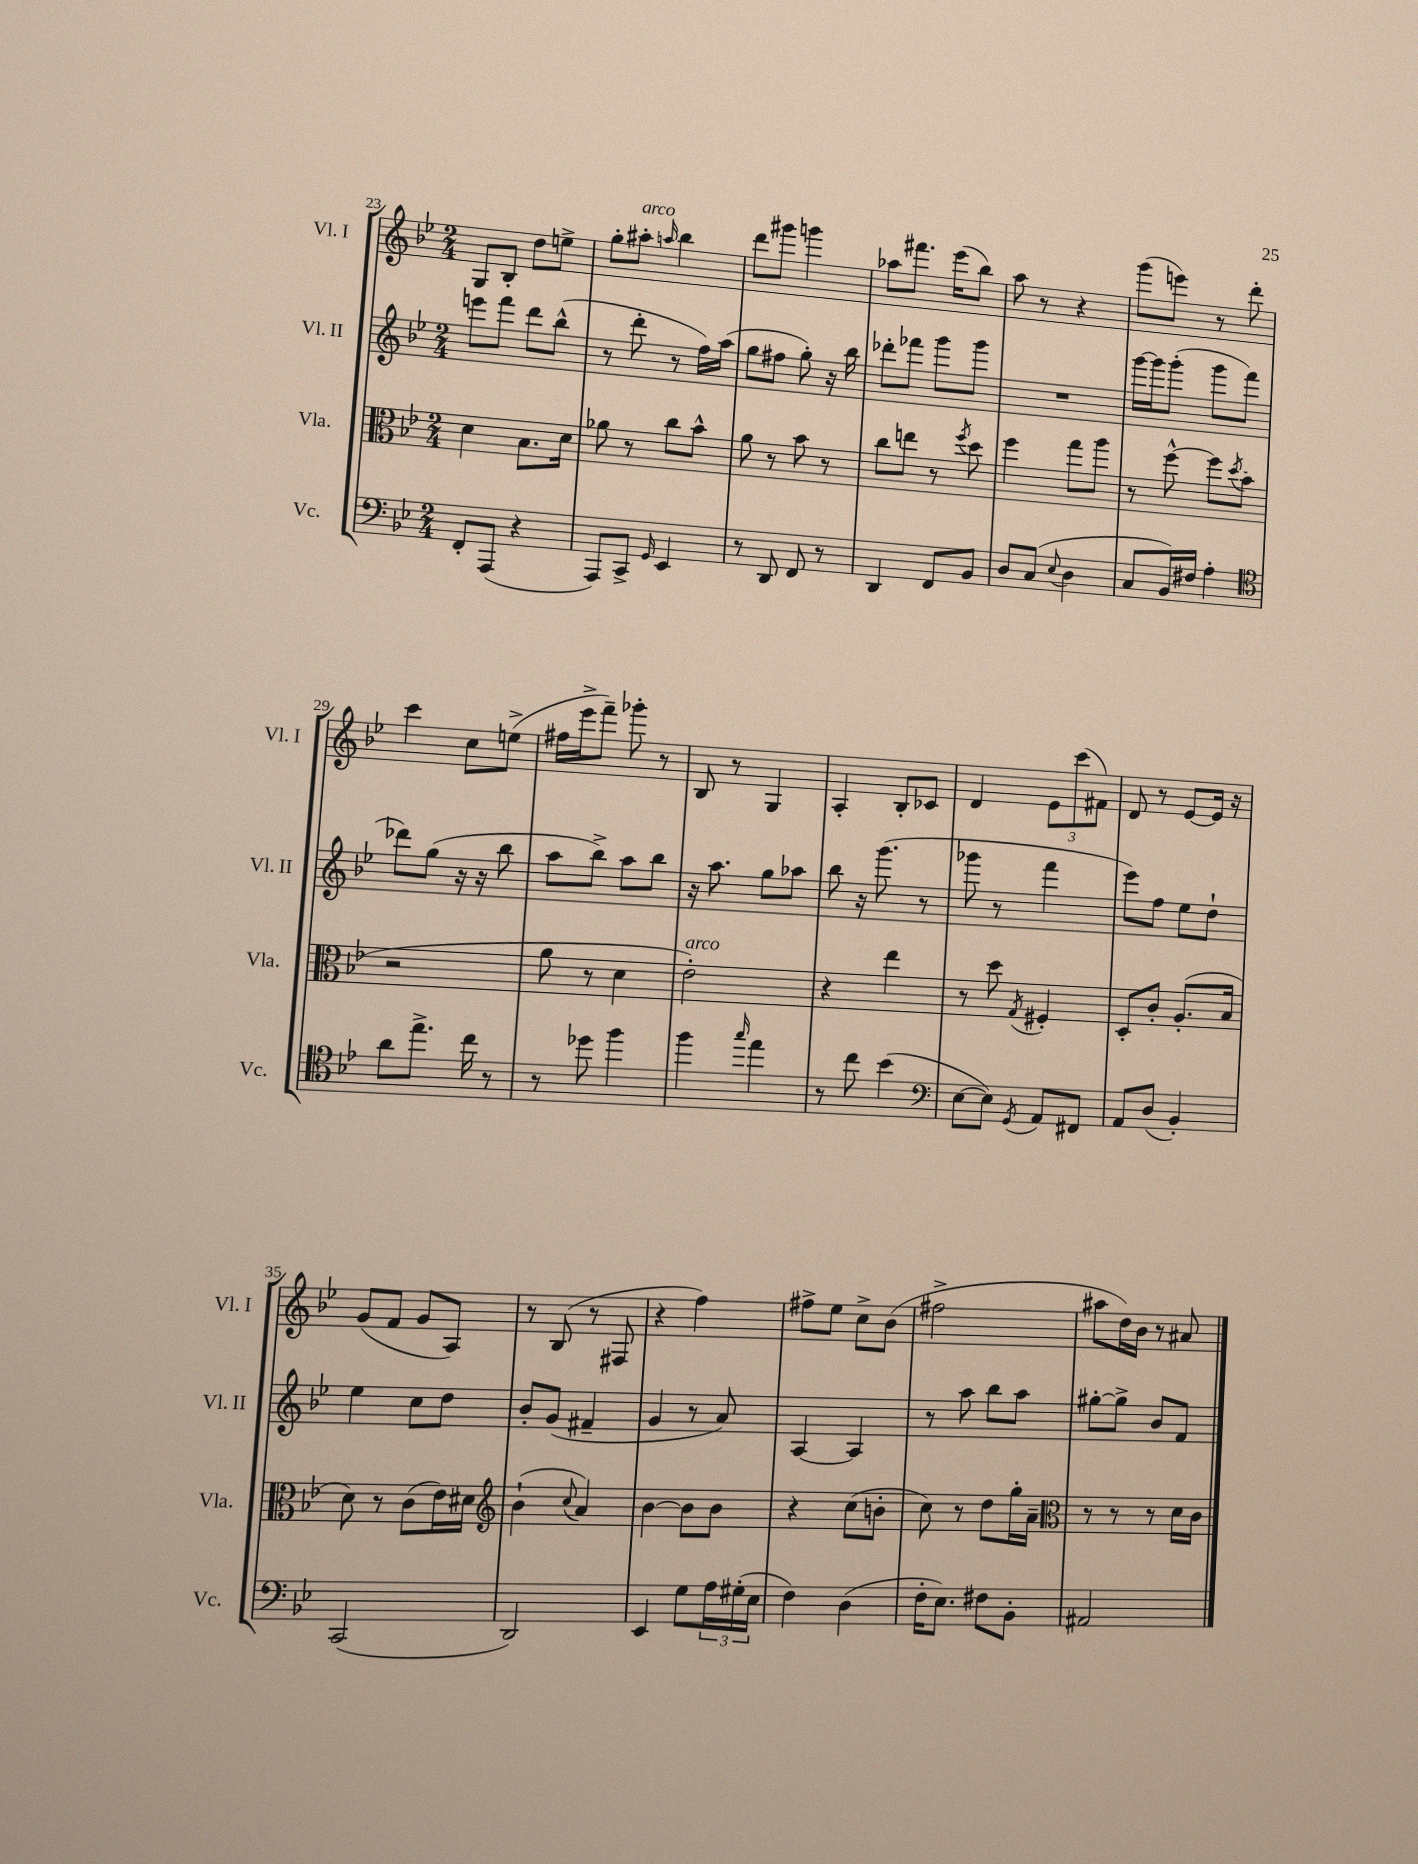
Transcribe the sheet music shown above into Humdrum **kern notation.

**kern	**kern	**kern	**kern
*staff4	*staff3	*staff2	*staff1
*clefF4	*clefC3	*clefG2	*clefG2
*k[b-e-]	*k[b-e-]	*k[b-e-]	*k[b-e-]
*M2/4	*M2/4	*M2/4	*M2/4
8FF'	4d	8eee	8G
(8AAA	.	8fff	8B-'
4r	8.B-	8ddd	8dd
.	.	(8bb-^^	8ee^
.	16d	.	.
=	=	=	=
8AAA)	8a-	8r	8gg'
8CC^	8r	8ddd'	8aa#'
16qqGG	.	.	16qqaa
4EE-	8cc	8r	4bb-
.	8b-^^	16ff)	.
.	.	(16aa	.
=	=	=	=
8r	8a	8gg	8ddd
8DD	8r	8ff#	8ggg#
8FF	8b-	8gg')	4ggg
8r	8r	16r	.
.	.	16bb-	.
=	=	=	=
4DD	8cc	8ddd-'	8aa-
.	8ee	8fff-	8.fff#
8FF	8r	8ggg	.
.	.	.	(16eee-
.	8qff	.	.
8BB-	8dd	8ggg	8bb-)
=	=	=	=
8D	4ff	2r	8aa
(8C	.	.	8r
8qqE-	.	.	.
4D	8gg	.	4r
.	8aa	.	.
=	=	=	=
8C	8r	[16ggg	(8ggg
.	.	16ggg]	.
16BB-)	[8ff^^	(8ggg'	8eee)
16F#	.	.	.
4A'	8ff]	8ggg	8r
.	8qdd	.	.
.	(8b-	8fff	8ddd'
=	=	=	=
*clefC4	*	*	*
8a	2r	8ddd-)	4ccc
8.ee-^	.	(8gg	.
.	.	16r	8cc
16cc	.	16r	.
8r	.	8bb-	(8ee^
=	=	=	=
8r	8a	8aa	16ff#
.	.	.	16eee-^
8dd-	8r	8bb-^)	8fff~)
4ff	4d	8aa	8ggg-'
.	.	8bb-	8r
=	=	=	=
4ff	2e-')	16r	8B-
.	.	8.aa	.
.	.	.	8r
16qqgg	.	.	.
4ee-	.	8gg	4G
.	.	8aa-	.
=	=	=	=
8r	4r	8bb-	4A'
8cc	.	16r	.
.	.	(8.ggg	.
(4b-	4ee-	.	8B-'
.	.	8r	8c-
=	=	=	=
*clefF4	*	*	*
[8E-	8r	8ggg-	4d
8E-])	8dd	8r	.
8qGG	8qG	.	.
8AA	4F#'	4fff	12e-
.	.	.	(12ccc
8FF#	.	.	.
.	.	.	12f#)
=	=	=	=
8AA	8D'	8eee-)	8d
(8D	8c'	8ff	8r
4BB-')	(8.A'	8ee-	[8e-
.	.	8dd`	16e-]
.	16B-	.	16r
=	=	=	=
(2CC	8d)	4ee-	(8g
.	8r	.	8f
.	(8c	8cc	8g
.	16e-)	8dd	8A)
.	16d#	.	.
=	=	=	=
*	*clefG2	*	*
2DD)	(4b-`	8b-'	8r
.	.	(8g	(8B-
.	8qqcc	.	.
.	4a)	4f#~	8r
.	.	.	8F#
=	=	=	=
4EE-	[4b-	4g	4r
8G	8b-]	8r	4ff)
24A	8b-	8a)	.
(24G#'	.	.	.
24E-	.	.	.
=	=	=	=
4F)	4r	[4A	8ff#^
.	.	.	8ee-
(4D	(8cc	4A]	8cc^
.	8b'	.	(8b-
=	=	=	=
16F'	8cc)	8r	2ff#^
8.E-)	.	.	.
.	8r	8aa	.
8F#	8dd	8bb-	.
8BB-'	16gg'	8aa	.
.	16a~	.	.
=	=	=	=
*	*clefC3	*	*
2AA#	8r	[8gg#'	8aa#
.	8r	8gg#^]	16dd)
.	.	.	16b-
.	8r	8b-	8r
.	16d	8f	8a#
.	16c	.	.
==	==	==	==
*-	*-	*-	*-
